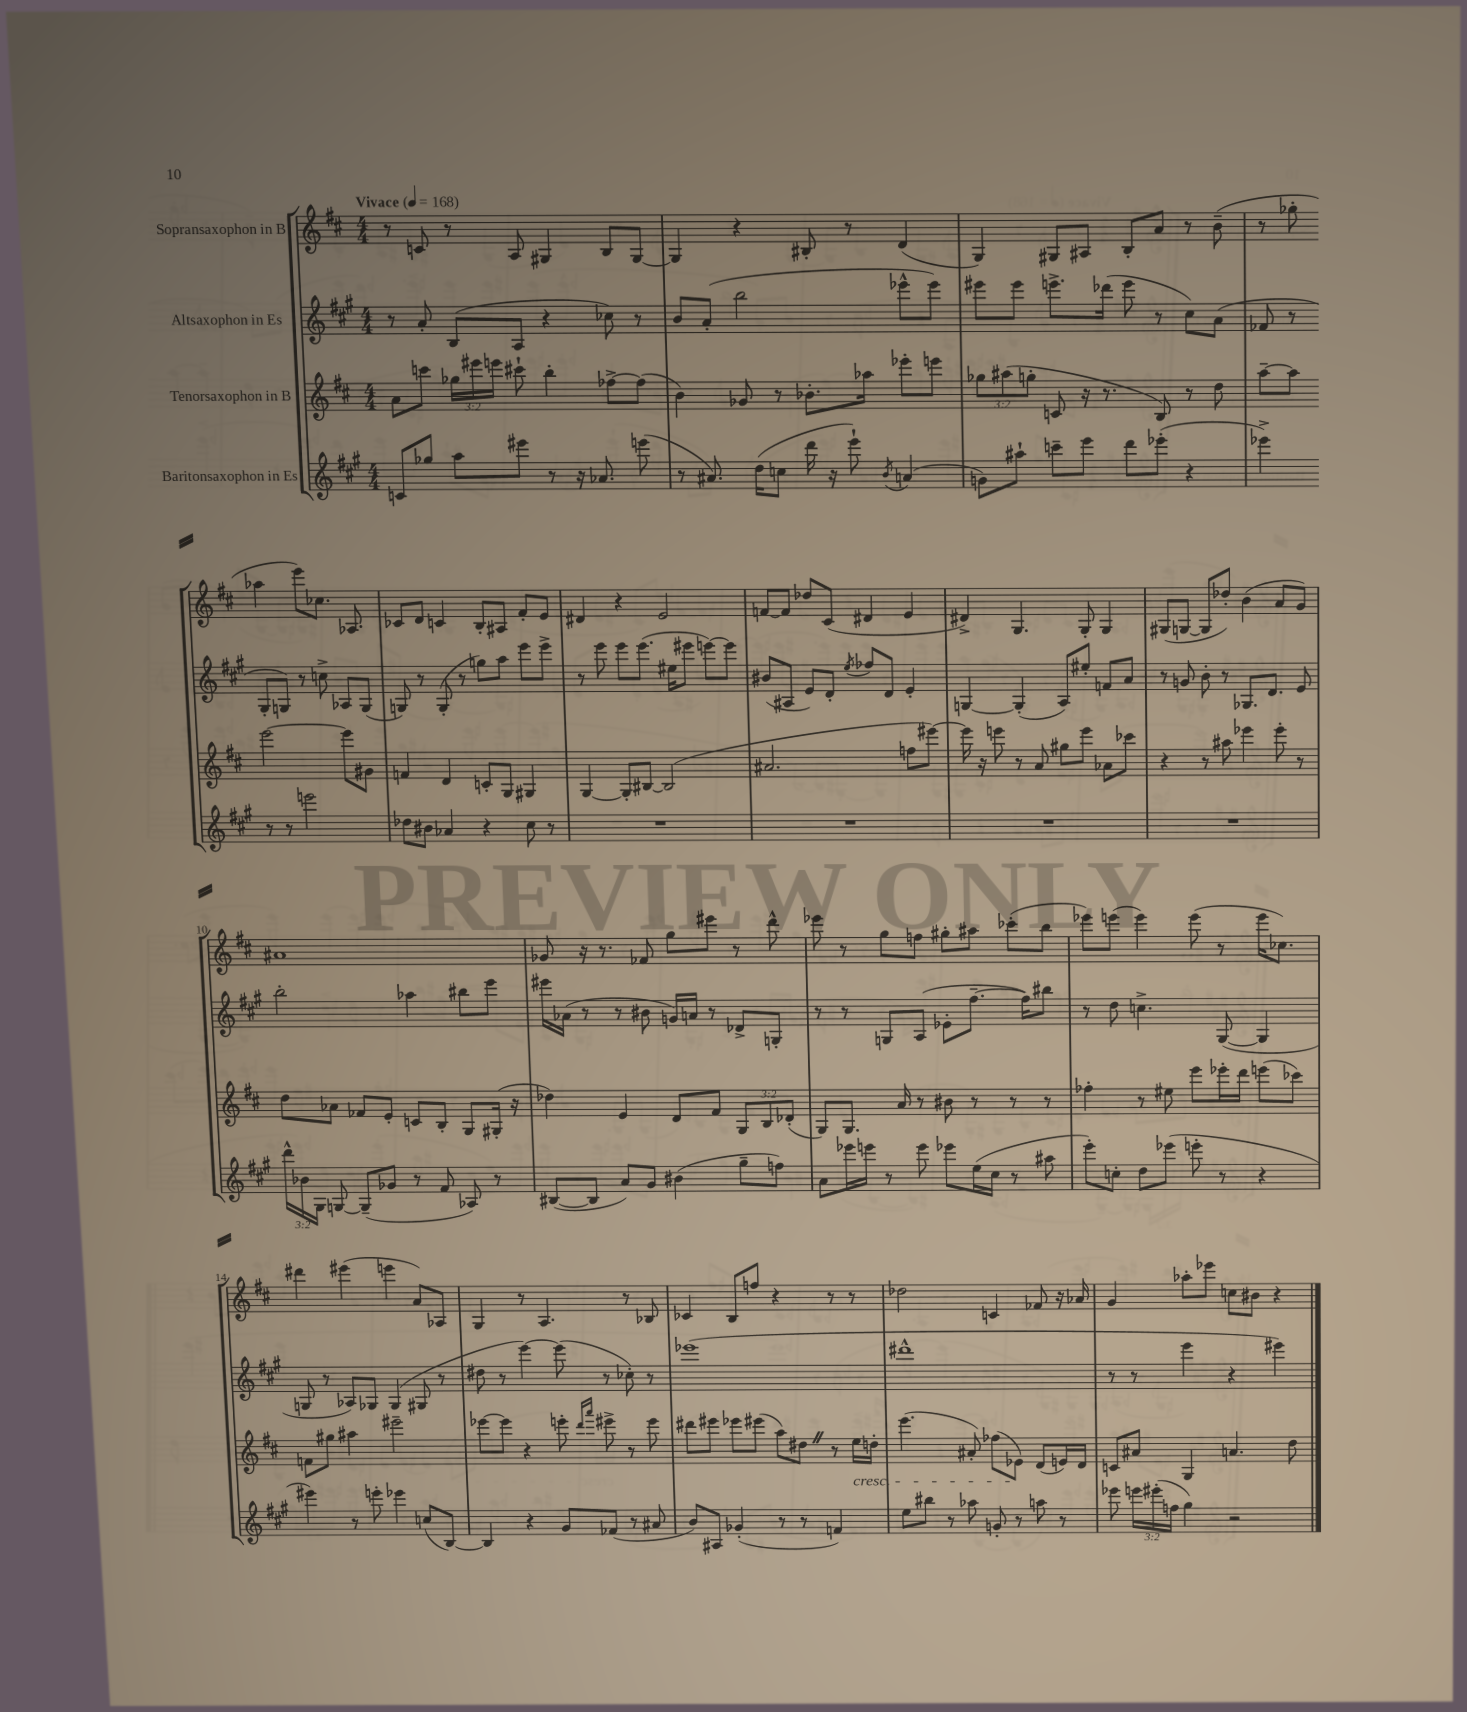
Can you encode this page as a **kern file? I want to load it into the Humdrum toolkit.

**kern	**kern	**kern	**kern
*part4	*part3	*part2	*part1
*staff4	*staff3	*staff2	*staff1
*I"Baritonsaxophon in Es	*I"Tenorsaxophon in B	*I"Altsaxophon in Es	*I"Sopransaxophon in B
*clefG2	*clefG2	*clefG2	*clefG2
*k[f#c#g#]	*k[f#c#]	*k[f#c#g#]	*k[f#c#]
*M4/4	*M4/4	*M4/4	*M4/4
*MM168	*MM168	*MM168	*MM168
=1	=1	=1	=1
!	!	!	!LO:TX:a:B:t=Vivace
8cn/L	8a\L	8r	8r
8gg-X/J	8cccn\J	8a'/	8cn/
8aa\L	24gg-X\LL	(8B/L	8r
.	24eee#X\	.	.
.	24eeen\JJ	.	.
8eee#X\J	8ccc#X`\	8A/J	8A/
8r	4bb'\	4r	4G#X/
16r	.	.	.
8.a-X/	.	.	.
.	[8ff-X^\L	8cc-X\)	8B/L
(8eeen\	(8ff-\J]	8r	[8G#/J
=2	=2	=2	=2
8r	4b\)	8b/L	4G#/]
8.a#X/)	.	(8a'/J	.
.	8g-X/	2bb\	4r
(16dd\KL	.	.	.
8ccn\J	8r	.	.
16ddd\	8.b-X'\L	.	8B#X'/
16r	.	.	.
8eee`\)	.	.	8r
.	16aa-X\Jk	.	.
8qb/	.	.	.
(4an/	8eee-X'\L	8eee-X^^\L	(4d/
.	8eeen\J	8eee-\J)	.
=3	=3	=3	=3
8gn\L)	12gg-X\L	8eee#X\L	4G/)
.	(12aa#X\	.	.
8aa#X`\J	.	8eee#\J	.
.	12ggn'\J	.	.
8cccn~\L	8cn/	8.eeen^\L	8G#X/L
8eee\J	16r	.	8A#X/J
.	8.r	(16ddd-X\Jk	.
8ddd\L	.	8eee\	8B'/L
(8eee-X'\J	8B/)	8r	8a/J
4r	8r	8cc#\L)	8r
.	8dd\	(8a\J	(8b~\
=4	=4	=4	=4
4eee-X^\)	[8aa~\L	8f-X/	8r
.	8aa\J]	8r	8gg-X'\
8r	[2eee\	8G#'/L	4aa-X\
8r	.	8Gn/J)	.
2eeen\	.	8r	8eee\L)
.	.	8ccn^\	8.cc-X\J
.	8eee\L]	8A-X/L	.
.	.	.	8.A-X/
.	8g#X\J	(8G/J	.
!!LO:LB:g=z
=5	=5	=5	=5
8dd-X\L	4fn/	8Gn/)	8c-X/L
8b#X\J	.	8r	8d/J
4a-X/	4d/	(8G'/	4cn/
.	.	8r	.
4r	8cn'/L	8ggn\L)	8B'/L
.	8G/J	8aa\J	8A#X/J
8cc#\	4G#X/	8eee\L	8f#'/L
8r	.	8eee^\J	8e/J
=6	=6	=6	=6
1r	[4G/	8r	4d#X/
.	.	8eee\	.
.	8G'/L]	8eee\L	4r
.	[8B#X/J	(8.eee\J	.
.	(2B#/]	.	2e/
.	.	16ee#X\KL	.
.	.	8eee#X\J	.
.	.	[8eeen\L)	.
.	.	8eee\J]	.
=7	=7	=7	=7
1r	2.a#X/	(8b#X/L	[8fn/L
.	.	8A#X/J	8f/J]
.	.	8e/L)	8dd-X/L
.	.	8d'/J	(8c#/J
.	.	8qee/	.
.	.	8ff-X/L	4d#X/
.	.	8d/J	.
.	8ffn\L	4e'/	4e/
.	[8eee#X\J)	.	.
=8	=8	=8	=8
1r	16eee#\]	[4Gn/	4d#X^/)
.	16r	.	.
.	8eeen\	.	.
.	8r	(4G'/]	4.G/
.	8a/	.	.
.	8gg#X\L	8A/L)	.
.	8eee\J	8ee#X'/J	8G'/
.	8a-X\L	8fn/L	4G/
.	8ccc-X\J	8a/J	.
=9	=9	=9	=9
1r	4r	8r	(8G#X/L
.	.	8gn/	[8Gn/J
.	8r	8b'\	8G/L]
.	8aa#X\	8r	8dd-X'/J)
.	4eee-X\	8.G-X/L	(4b\
.	.	8.d/J	.
.	8eee-'\	.	8a/L
.	8r	8e/	8g/J)
!!LO:LB:g=z
=10	=10	=10	=10
24ddd^^\LL	8dd\L	2bb'\	1a#X
24b-X\	.	.	.
24G#\JJ	.	.	.
[8Gn/	8a-X\J	.	.
(8G~/L]	8f-X/L	.	.
8g-X/J	8e'/J	.	.
8r	8cn/L	4aa-X\	.
8f#/	8B'/J	.	.
8A-X/)	8G/L	8bb#X\L	.
8r	(16G#X'/Jk	8eee\J	.
.	16r	.	.
=11	=11	=11	=11
([8B#X/L	4dd-X\)	16eee#X\LL	8g-X/
.	.	(16a-X\JJ	.
8B#/J]	.	8r	16r
.	.	.	8.r
8a/L)	4e/	8r	.
8g#/J	.	8b#X\	8f-X/
(4b#X\	8d/L	16gn/LL)	8gg\L
.	.	16an/JJ	.
.	8f#/J	8r	8eee#X\J
8gg#~\L	12G/L	8d-X^/L	8r
.	12B/	.	.
8ffn\J)	.	8Gn'/J	8ddd^^\
.	(12d-X'/J	.	.
=12	=12	=12	=12
8a\L	8G/L)	8r	8eee-X\
16eee-X\L	8.G/J	8r	8r
16eeen\JJ	.	.	.
8r	.	8Gn/L	8gg\L
.	16a/	.	.
8eee\	8r	(8A/J	8ffn\J
8eee-X\L	8b#X\	8e-X'\L	8gg#X'\L
(16ee\L	8r	[8.ff#~\J	8aa#X\J
16cc#\JJ	.	.	.
8r	8r	.	(8ccc-X'\L
.	.	16ff#\KL])	.
8aa#X\	8r	8bb#X\J	8bb\J
=13	=13	=13	=13
8eee'\L)	4ff-X'\	8r	8eee-X\L)
8ccn'\J	.	8dd\	(8eeen\J
8dd\L	8r	4.ccn^\	4eee\)
(8eee-X\J	8ee#X\	.	.
8eeen'\	8eee\L	.	(8eee\
8r	16eee-X'\L	([8G#/	8r
.	16ddd\JJ	.	.
4r	(8eeen\L	4G#/]	16eee\KL
.	.	.	8.cc-X\J)
.	8ccc-X\J)	.	.
!!LO:LB:g=z
=14	=14	=14	=14
4eee#X\)	8fn\L	8Gn/	4ddd#X\
.	8gg#X\J	8r	.
8r	4aa#X\	8A-X/L)	(4eee#X\
8eeen'\	.	8G-X/J	.
4eee-X\	2eee#X~\	(4G-/	4eeen\
(8ccn/L	.	8G#X/	8a/L)
[8B/J)	.	8r	8A-X/J
=15	=15	=15	=15
4B/]	[8eee-X\L	8dd#X\	4G/
.	8eee-\J]	8r	.
4r	4r	[4eee\)	8r
.	.	.	4.A/
8g#/L	8eeen'\	(8eee\]	.
.	16qqddd/LL	.	.
.	16qqaaa/JJ	.	.
(8f-X/J	8eee#X^\	8r	.
8r	8r	8cc-X'\)	8r
8a#X/	8eee#\	8r	8B-X/
=16	=16	=16	=16
8b/L)	8ddd#X\L	(1eee-X	4c-X/
8A#X/J	8eee#X\J	.	.
(4g-X'/	8eee-X\L	.	8B/L
.	(8eee#X\J	.	8ffn/J
8r	8aa\L)	.	4r
8r	8dd#XZ\J	.	.
4fn/)	8r	.	8r
!	!LO:TX:b:i:t=cresc.	!	!
.	16ee\LL	.	8r
.	16ddn'\JJ	.	.
=17	=17	=17	=17
8ee\L	(4.eee\	1ddd#X^^	2dd-X\
8bb#X\J	.	.	.
8r	.	.	.
8aa-X\	8a#X'/)	.	.
8gn'/	(8ff-X\L	.	4cn/
8r	8e-X\J)	.	.
8aan\	(8d/L	.	8f-X/
8r	16en/L)	.	16r
.	16d/JJ	.	16a-X/
=18	=18	=18	=18
8eee-X\	8cn/L	8r	4g/
24eeen\LL	8a#X/J	8r	.
(24eee#X'\	.	.	.
24ffn\JJ	.	.	.
4gg#\)	4G/	4eee\	8aa-X'\L
.	.	.	8eee-X\J
2r	4.an/	4r	8ccn\L
.	.	.	8b#X\J
.	.	4eee#X\)	4r
.	8dd\	.	.
==	==	==	==
*-	*-	*-	*-
